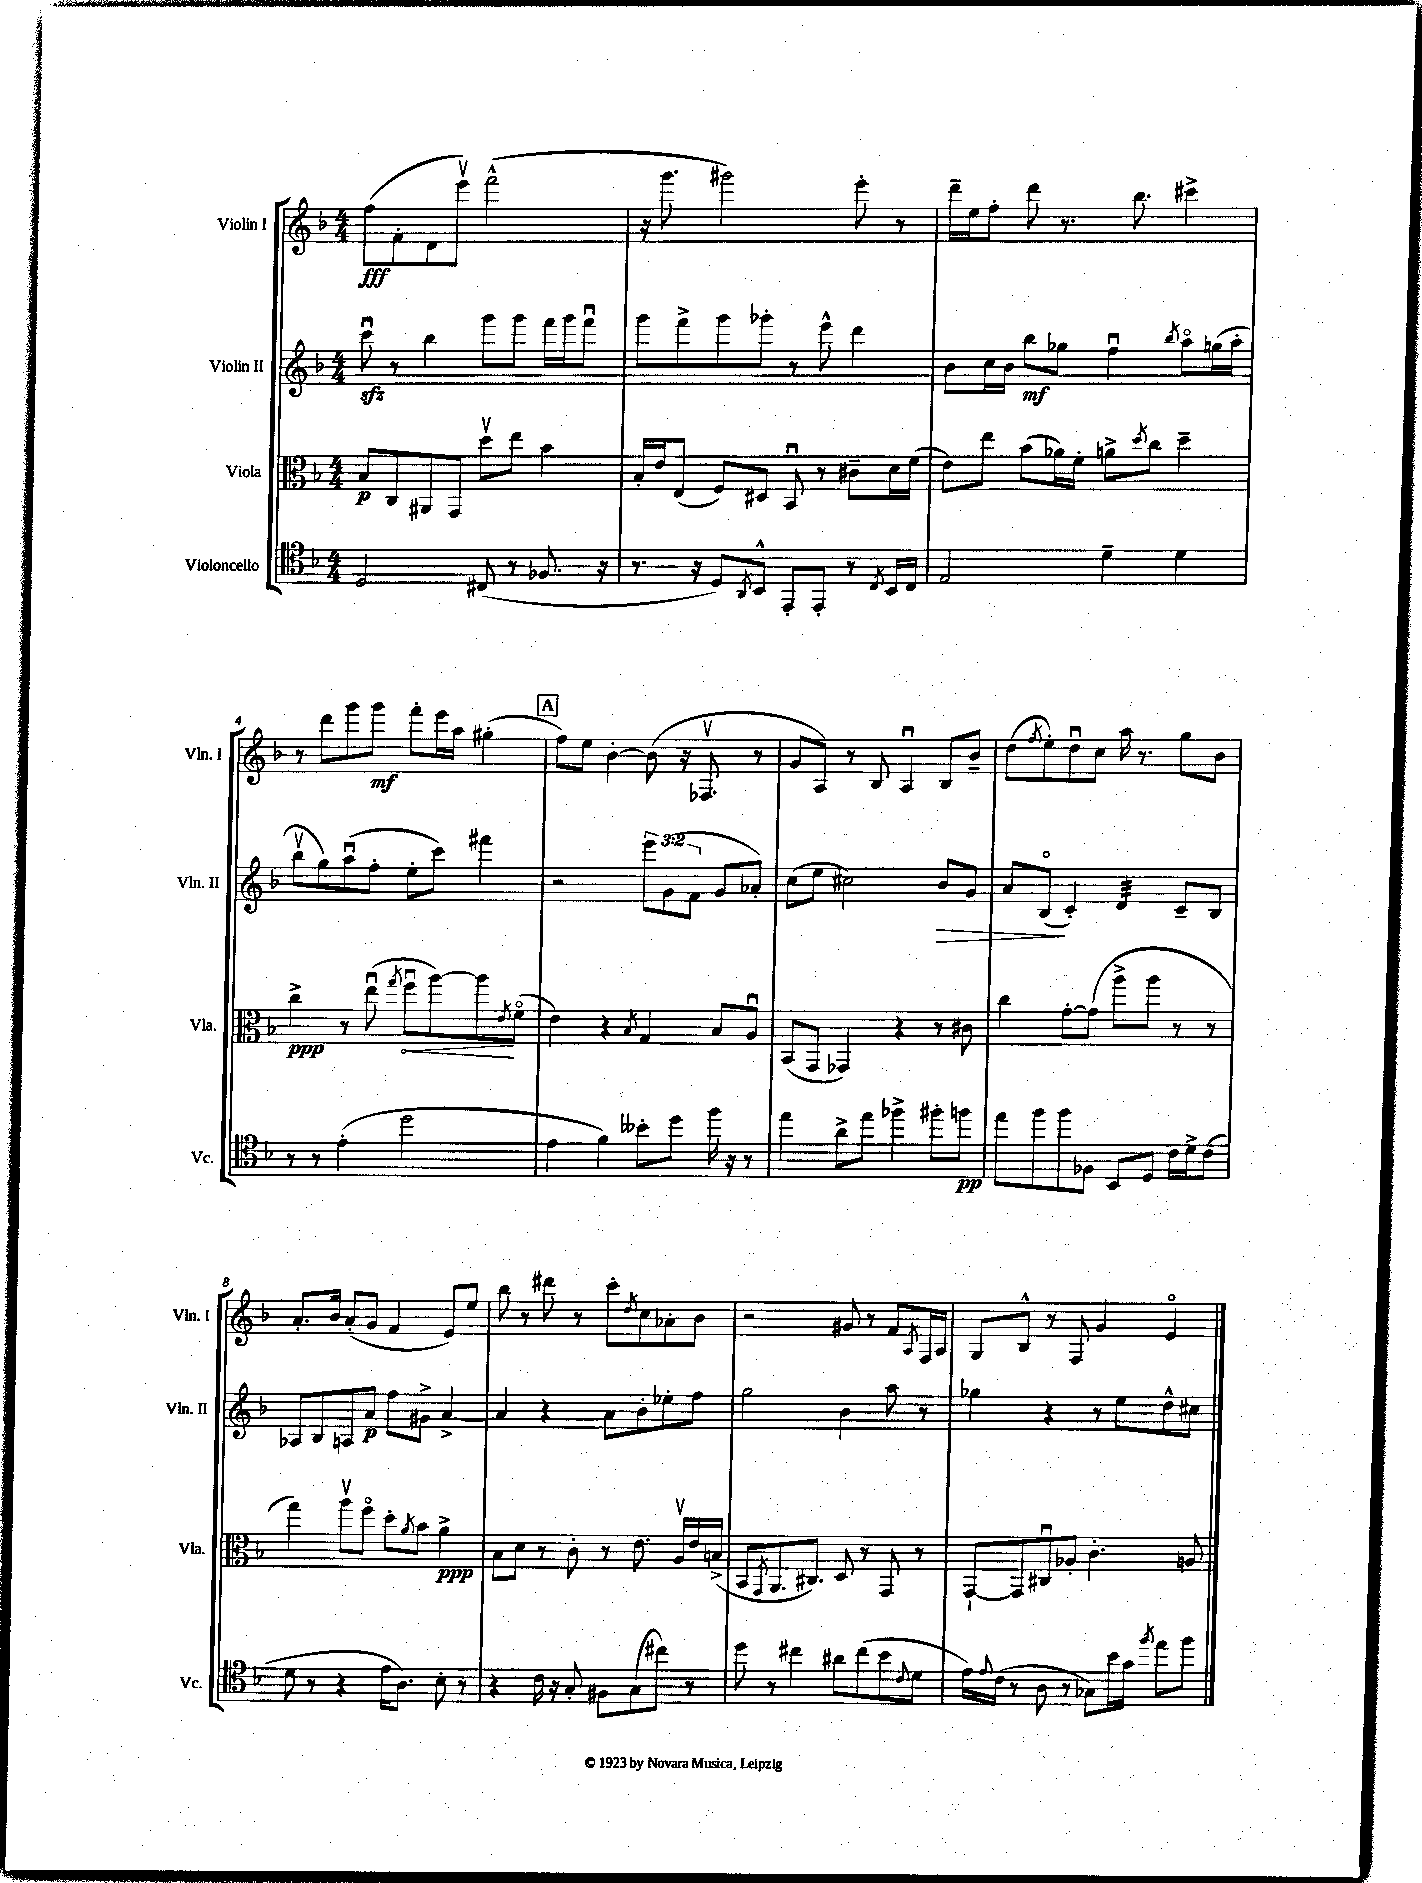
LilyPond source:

<<
\new StaffGroup <<
\new Staff = "s0" \with { instrumentName = "Violin I" shortInstrumentName = "Vln. I" } {
    \clef treble \key f \major \numericTimeSignature \time 4/4
    f''8\fff( f'8-. d'8 e'''8\upbow) f'''2-^( |
    r16 g'''8. gis'''2) e'''8-. r8 |
    d'''16-- e''16 f''8-. d'''8 r8. bes''8. cis'''4-> |
    r8 d'''8 g'''8 g'''8\mf f'''8-. e'''16 a''16 gis''4-.( |
    \mark \markup { \box "A" } f''8) e''8 bes'4~-. bes'8( r16 fes8.\upbow r8 |
    g'8 a8) r8 bes8 a4\downbow bes8 bes'8-- |
    d''8( \acciaccatura { f''8 } e''8-.) d''8\downbow c''8 a''16 r8. g''8 bes'8 |
    a'8.-. bes'16 a'8-.( g'8 f'4 e'8) e''8 |
    bes''8 r8 dis'''8 r8 c'''8-. \acciaccatura { d''8 } c''8 aes'8-. bes'8 |
    r2 gis'8 r8 f'8 \acciaccatura { a8 } f16 a16 |
    g8 bes8-^ r8 f8 g'4 e'4\flageolet \bar "|." |
}
\new Staff = "s1" \with { instrumentName = "Violin II" shortInstrumentName = "Vln. II" } {
    \clef treble \key f \major \numericTimeSignature \time 4/4 \override Staff.TupletNumber.text = #tuplet-number::calc-fraction-text
    c'''8\downbow\sfz r8 bes''4 g'''8 g'''8 f'''16 g'''16 f'''8\downbow |
    g'''8 f'''8-> g'''8 ges'''8-. r8 e'''8-^ d'''4 |
    bes'8 c''16 bes'16 bes''8\mf ges''8 f''4\downbow \acciaccatura { bes''8 } a''8\flageolet g''16( a''16-. |
    bes''8\upbow g''8) a''8\downbow( f''8-. e''8-. c'''8) fis'''4 |
    \mark \markup { \box "A" } r2 \tuplet 3/2 { e'''8 g'8( f'8 } g'8 aes'8-.) |
    c''8( e''8 cis''2) bes'8\> g'8 |
    a'8 bes8\flageolet\!( c'4-.) d'4:32 c'8-- bes8 |
    aes8 bes8 a8 a'8\p f''8 gis'8-> a'4~-> |
    a'4 r4 a'8 bes'8-. ees''8-. f''8 |
    g''2 bes'4 a''8 r8 |
    ges''4 r4 r8 e''8 d''8-^ cis''8 \bar "|." |
}
\new Staff = "s2" \with { instrumentName = "Viola" shortInstrumentName = "Vla." } {
    \clef alto \key f \major \numericTimeSignature \time 4/4
    bes8\p c8 ais,8 g,8 d''8\upbow e''8 bes'4 |
    bes16-. e'16 e8( f8) dis8 bes,8\downbow r8 cis'8-- d'16 f'16( |
    e'8) e''8 bes'8( aes'16) f'16-. a'8-> \acciaccatura { d''8 } c''8 d''4-- |
    c''4->\ppp r8 e''8\downbow( \acciaccatura { g''8 } \once \override Hairpin.circled-tip = ##t f''8\downbow\< a''8~) a''8\! \acciaccatura { e'8 } f'8\flageolet( |
    \mark \markup { \box "A" } e'4) r4 \acciaccatura { bes8 } g4 bes8 a8\downbow |
    bes,8( g,8 ges,4) r4 r8 cis'8 |
    c''4 g'8~-. g'8( a''8-> a''8 r8 r8 |
    g''4) a''8\upbow f''8\flageolet d''8-. \acciaccatura { a'8 } bes'8 a'4->\ppp |
    bes8 d'8 r8 c'8-. r8 e'8. a16\upbow e'16 b16->( |
    bes,8 \acciaccatura { g,8 } a,8. cis8.) d8 r8 g,8 r8 |
    g,8~-! g,8 cis8\downbow aes8-. c'4.-. a8 \bar "|." |
}
\new Staff = "s3" \with { instrumentName = "Violoncello" shortInstrumentName = "Vc." } {
    \clef tenor \key f \major \numericTimeSignature \time 4/4
    d2 cis8( r8 fes8. r16 |
    r8. r16 d8) \acciaccatura { a,8 } bes,8-^ e,8-. e,8-. r8 \acciaccatura { c8 } bes,16 c16 |
    e2 d'4-- d'4 |
    r8 r8 e'4-.( d''2 |
    \mark \markup { \box "A" } e'4 f'4) beses'8-. d''8 f''16 r16 r8 |
    e''4 a'8-> e''8 fes''4-> fis''8-. f''8\pp |
    e''8 f''8 f''8 fes8 bes,8 d8 c'16 d'16-> c'8( |
    d'8 r8 r4 e'16 a8.) bes8-. r8 |
    r4 c'16 r16 g8-. fis8 g8( cis''8) r8 |
    d''8 r8 cis''4 ais'8 cis''8( bes'8 \appoggiatura { c'8 } d'8 |
    e'16) \appoggiatura { e'8 } c'16( r8 a8 r8 ges8) bes'16 g'16 \acciaccatura { f''8 } e''8 f''8 \bar "|." |
}
>>
>>
